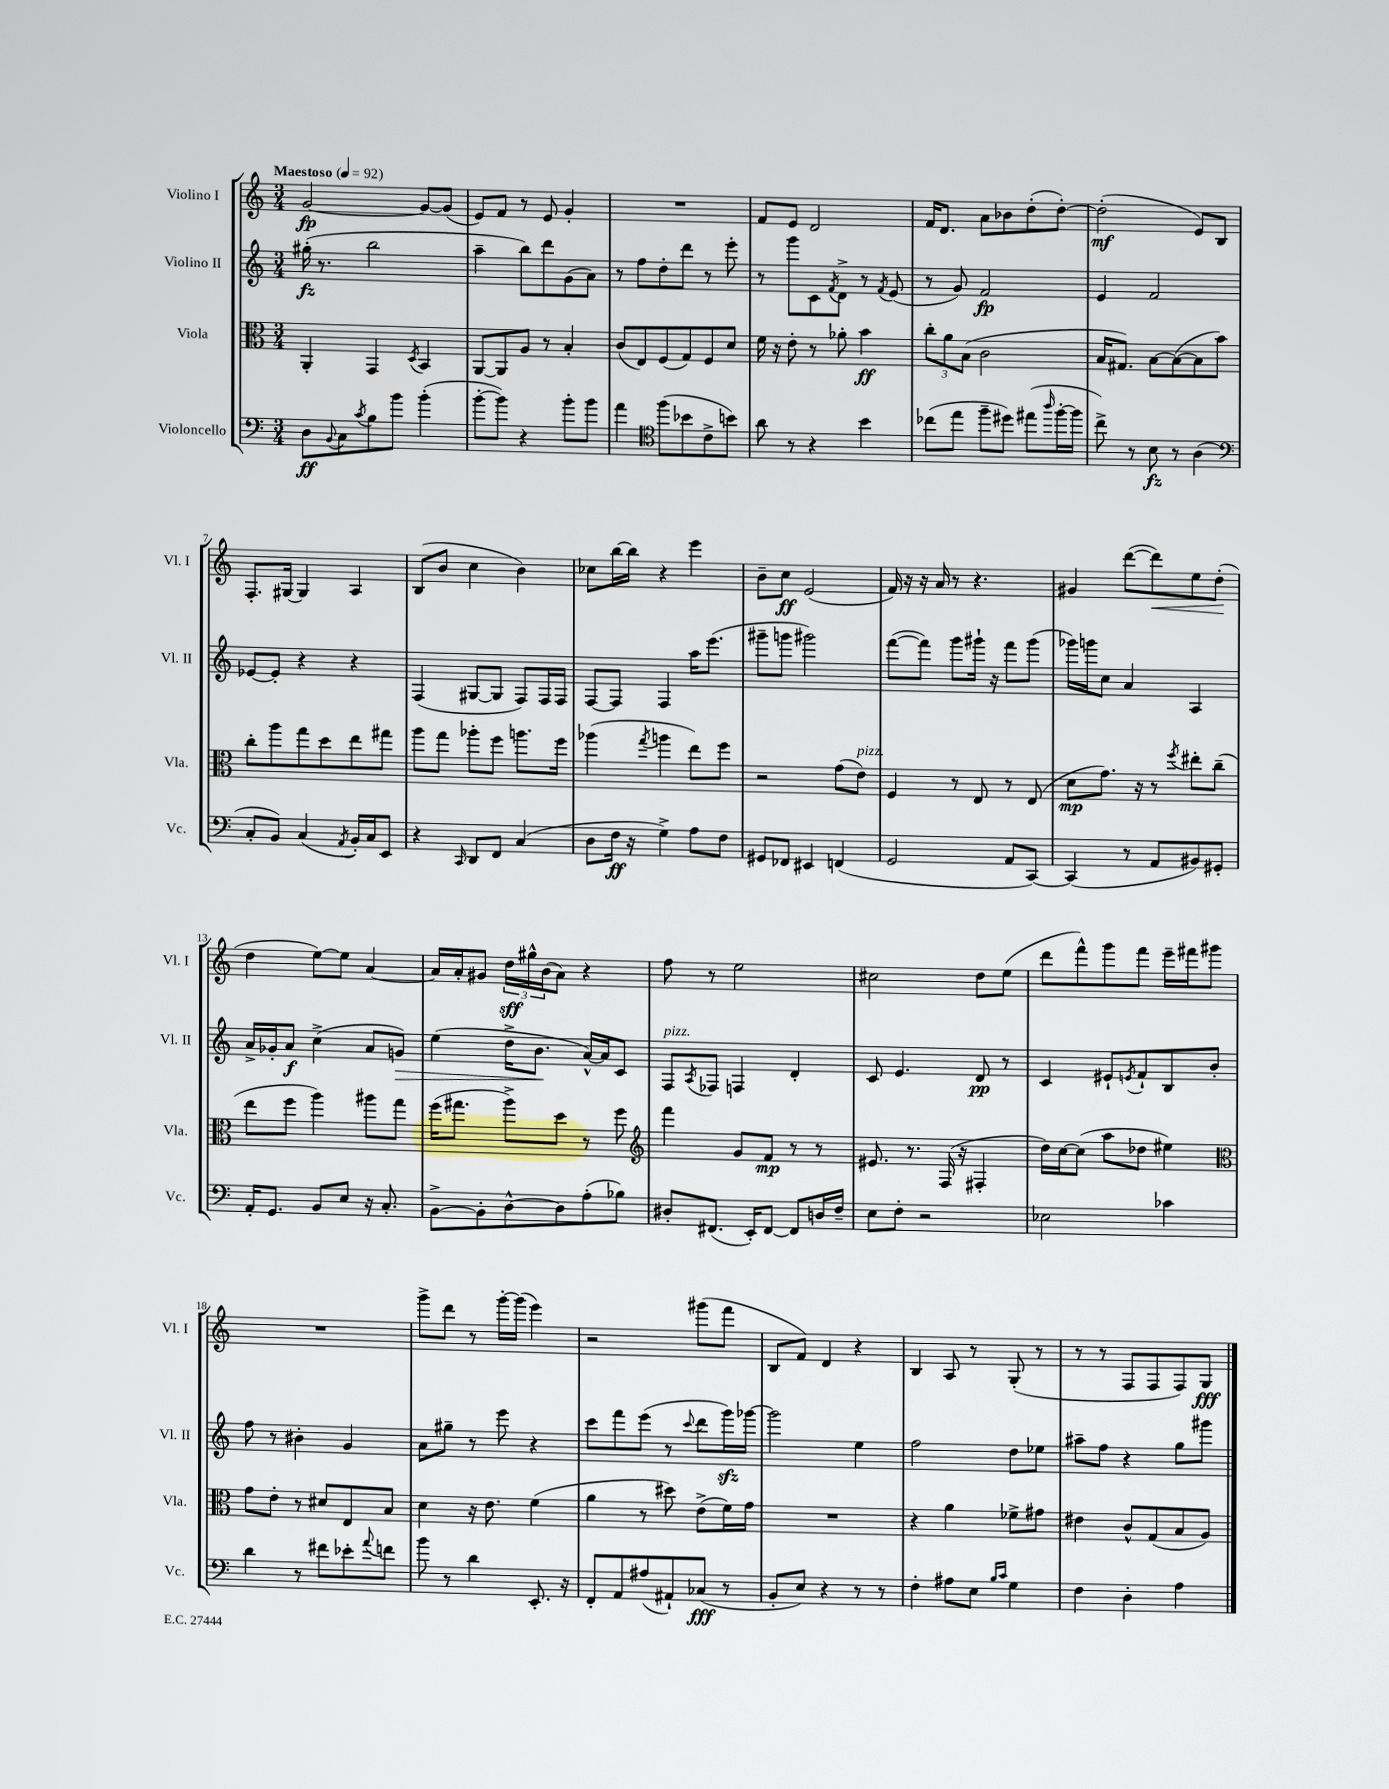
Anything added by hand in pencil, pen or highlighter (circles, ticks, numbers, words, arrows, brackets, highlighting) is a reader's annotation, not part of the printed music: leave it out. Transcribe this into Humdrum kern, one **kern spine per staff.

**kern	**kern	**kern	**kern
*staff4	*staff3	*staff2	*staff1
*clefF4	*clefC3	*clefG2	*clefG2
*k[]	*k[]	*k[]	*k[]
*M3/4	*M3/4	*M3/4	*M3/4
*MM92	*MM92	*MM92	*MM92
8D	4AA'	(16gg#'	[2g
.	.	8.r	.
8qqBB	.	.	.
8C	.	.	.
8qc	.	.	.
8B	4GG	2bb	.
8b	.	.	.
.	8qD	.	.
(4b'	4BB	.	8g_
.	.	.	(8g]
=	=	=	=
[8b'	[8AA	4aa~	8e)
8b])	8AA]	.	8f
4r	8A	8bb)	8r
.	8r	8ddd	8e
8b'	4B'	(8g	4g'
8b	.	8a)	.
=	=	=	=
4a	(8c	8r	2.r
.	8E)	8ff	.
*clefC4	*	*	*
(8ff	(8F	8dd'	.
8b-	8G)	8ddd	.
8c^	8F	8r	.
8b)	8d	8eee'	.
=	=	=	=
8a	16f	8r	8f
.	16r	.	.
8r	8e'	8ggg	8e
4r	8r	8c	2d
.	.	8qf	.
.	8a-'	8d^	.
4b	4b	8r	.
.	.	8qf	.
.	.	(8e	.
=	=	=	=
(8cc-	12cc'	8r	16f
.	.	.	8.d
.	12a	.	.
8ee	.	8g)	.
.	(12B	.	.
8ff~	2c	2f	8a
8dd#)	.	.	8b-
(8ee#	.	.	(8dd'
16qqaa	.	.	.
[16ff'	.	.	[8dd')
16ff]	.	.	.
=	=	=	=
8cc^)	16B	4e	(2dd']
.	8.G#)	.	.
8r	.	.	.
8B	[8B	2f	.
8r	(8B_	.	.
(4A	8B]	.	8e)
.	8b)	.	8B
=	=	=	=
*clefF4	*	*	*
8C'	8cc'	[8e-	8.F'
8BB)	8aa	8e-']	.
.	.	.	[16G#
(4C	8gg	4r	4G#]
.	8dd	.	.
8qAA	.	.	.
16BB')	8ee	4r	4A
16C	.	.	.
8EE	8gg#	.	.
=	=	=	=
4r	8aa	(4F	(8B
.	8gg	.	8b
16qqCC	.	.	.
8DD	8aa-'	[8G#	4cc
8FF	8ff	8G#]	.
(4C	8.aa	8F)	4b)
.	.	16F	.
.	16ff	16F	.
=	=	=	=
8D	(4aa-	[8F	8cc-
16F	.	8F]	[16bb
16r	.	.	16bb]
.	8qgg	.	.
4G^)	4aa	4F	4r
8A	8ee)	16aa	4eee
.	.	(8.eee	.
8F	8ff	.	.
=	=	=	=
8GG#	2r	8ggg#~	8b~
8FF-	.	8ggg	8cc
4EE#	.	2ggg#)	(2e
(4FF	(8g	.	.
.	8e)	.	.
=	=	=	=
2GG	4F	([8fff	16f)
.	.	.	16r
.	.	8fff])	16r
.	.	.	16a
.	8r	8ggg	8r
.	8E	16ggg#`	4.r
.	.	16r	.
8AA	8r	8fff	.
[8CC)	(8E	(8ggg#	.
=	=	=	=
(4CC]	8d	16ggg-)	4g#
.	.	16ggg	.
.	8.g)	8cc	.
8r	.	4a	([8ddd
.	16r	.	.
8AA	8r	.	8ddd])
.	8qff	.	.
8BB#)	8ee#'	4A	8ee
8GG#'	(8cc~	.	(8dd'
=	=	=	=
16AA'	8ee	16a^	4dd
8.GG	.	16g-'	.
.	8ff	8a	.
8BB	4aa)	(4cc^	[8ee)
8E	.	.	8ee]
16r	8aa#	8a	[4a
8.C'	.	.	.
.	8gg	8g)	.
=	=	=	=
[8BB^	(16ff	(4ee	16a]
.	8.gg#	.	16a'
8BB']	.	.	8g#
[8D^^	8aa^)	16dd^	24dd
.	.	.	24gg#^^
.	.	8.b	.
.	.	.	(24b
8D]	8dd	.	8a)
(8A'	8r	[16a^^)	4r
.	.	16a]	.
8B-)	8ff	8c	.
=	=	=	=
*	*clefG2	*	*
8D#'	4fff	8F	8ff
.	.	8qA	.
(8.FF#	.	8F-	8r
.	8g	4F	2ee
16EE')	.	.	.
[8FF#	8f	.	.
8FF#]	8r	4d'	.
16D	8r	.	.
16F~	.	.	.
=	=	=	=
8E	8.e#	8c	2cc#
8F'	.	4.e	.
.	8.r	.	.
2r	.	.	.
.	(16F	.	.
.	16r	.	.
.	4F#'	8d	8dd
.	.	8r	(8ee
=	=	=	=
2E-	16dd)	4c	8ddd
.	[16cc	.	.
.	(8cc]	.	8fff^^)
.	8aa	8e#`	8ggg
.	.	8qe	.
.	8dd-	8f`	8fff
4c-	4ee#)	8B	16eee~
.	.	.	16fff#
.	.	8b'	8ggg#
=	=	=	=
*	*clefC3	*	*
4d	8g	8ff	2.r
.	8e'	8r	.
8r	8r	4b#'	.
8f#	8d#	.	.
8e-'	8E	4g	.
8qqa	.	.	.
8f	8B	.	.
=	=	=	=
8b	4d	8a	8ggg^
8r	.	8gg#~	8ddd
4d	16r	8r	8r
.	8.e	.	.
.	.	8eee	[16ggg'
.	.	.	(16ggg]
8.EE'	(4f	4r	4eee)
16r	.	.	.
=	=	=	=
8FF'	4a	8ccc	2r
8AA	.	8fff	.
(8A#	8r	(8eee	.
8AA#`)	8dd#)	8r	.
.	.	8qqccc	.
(8C-	(8e^	8ddd	(8ggg#
8r	16f)	16ggg)	8fff
.	16g	[16ggg-	.
=	=	=	=
8BB'	2.r	2ggg-]	8B
8E)	.	.	8f)
4r	.	.	4d
8r	.	4ee	4r
8r	.	.	.
=	=	=	=
4F'	4r	2ff	4B
8A#	4a	.	8A
8E	.	.	8r
16qqB	.	.	.
16qqc	.	.	.
4G	8f-^	8dd	(8G'
.	8g#	8ee-	8r
=	=	=	=
4F	4e#	8aa#~	8r
.	.	8ff	8r
4D'	8c^^	4r	8F
.	(8G	.	8F
4A	8B	8gg	8F)
.	8A)	8ggg#	8G
==	==	==	==
*-	*-	*-	*-
